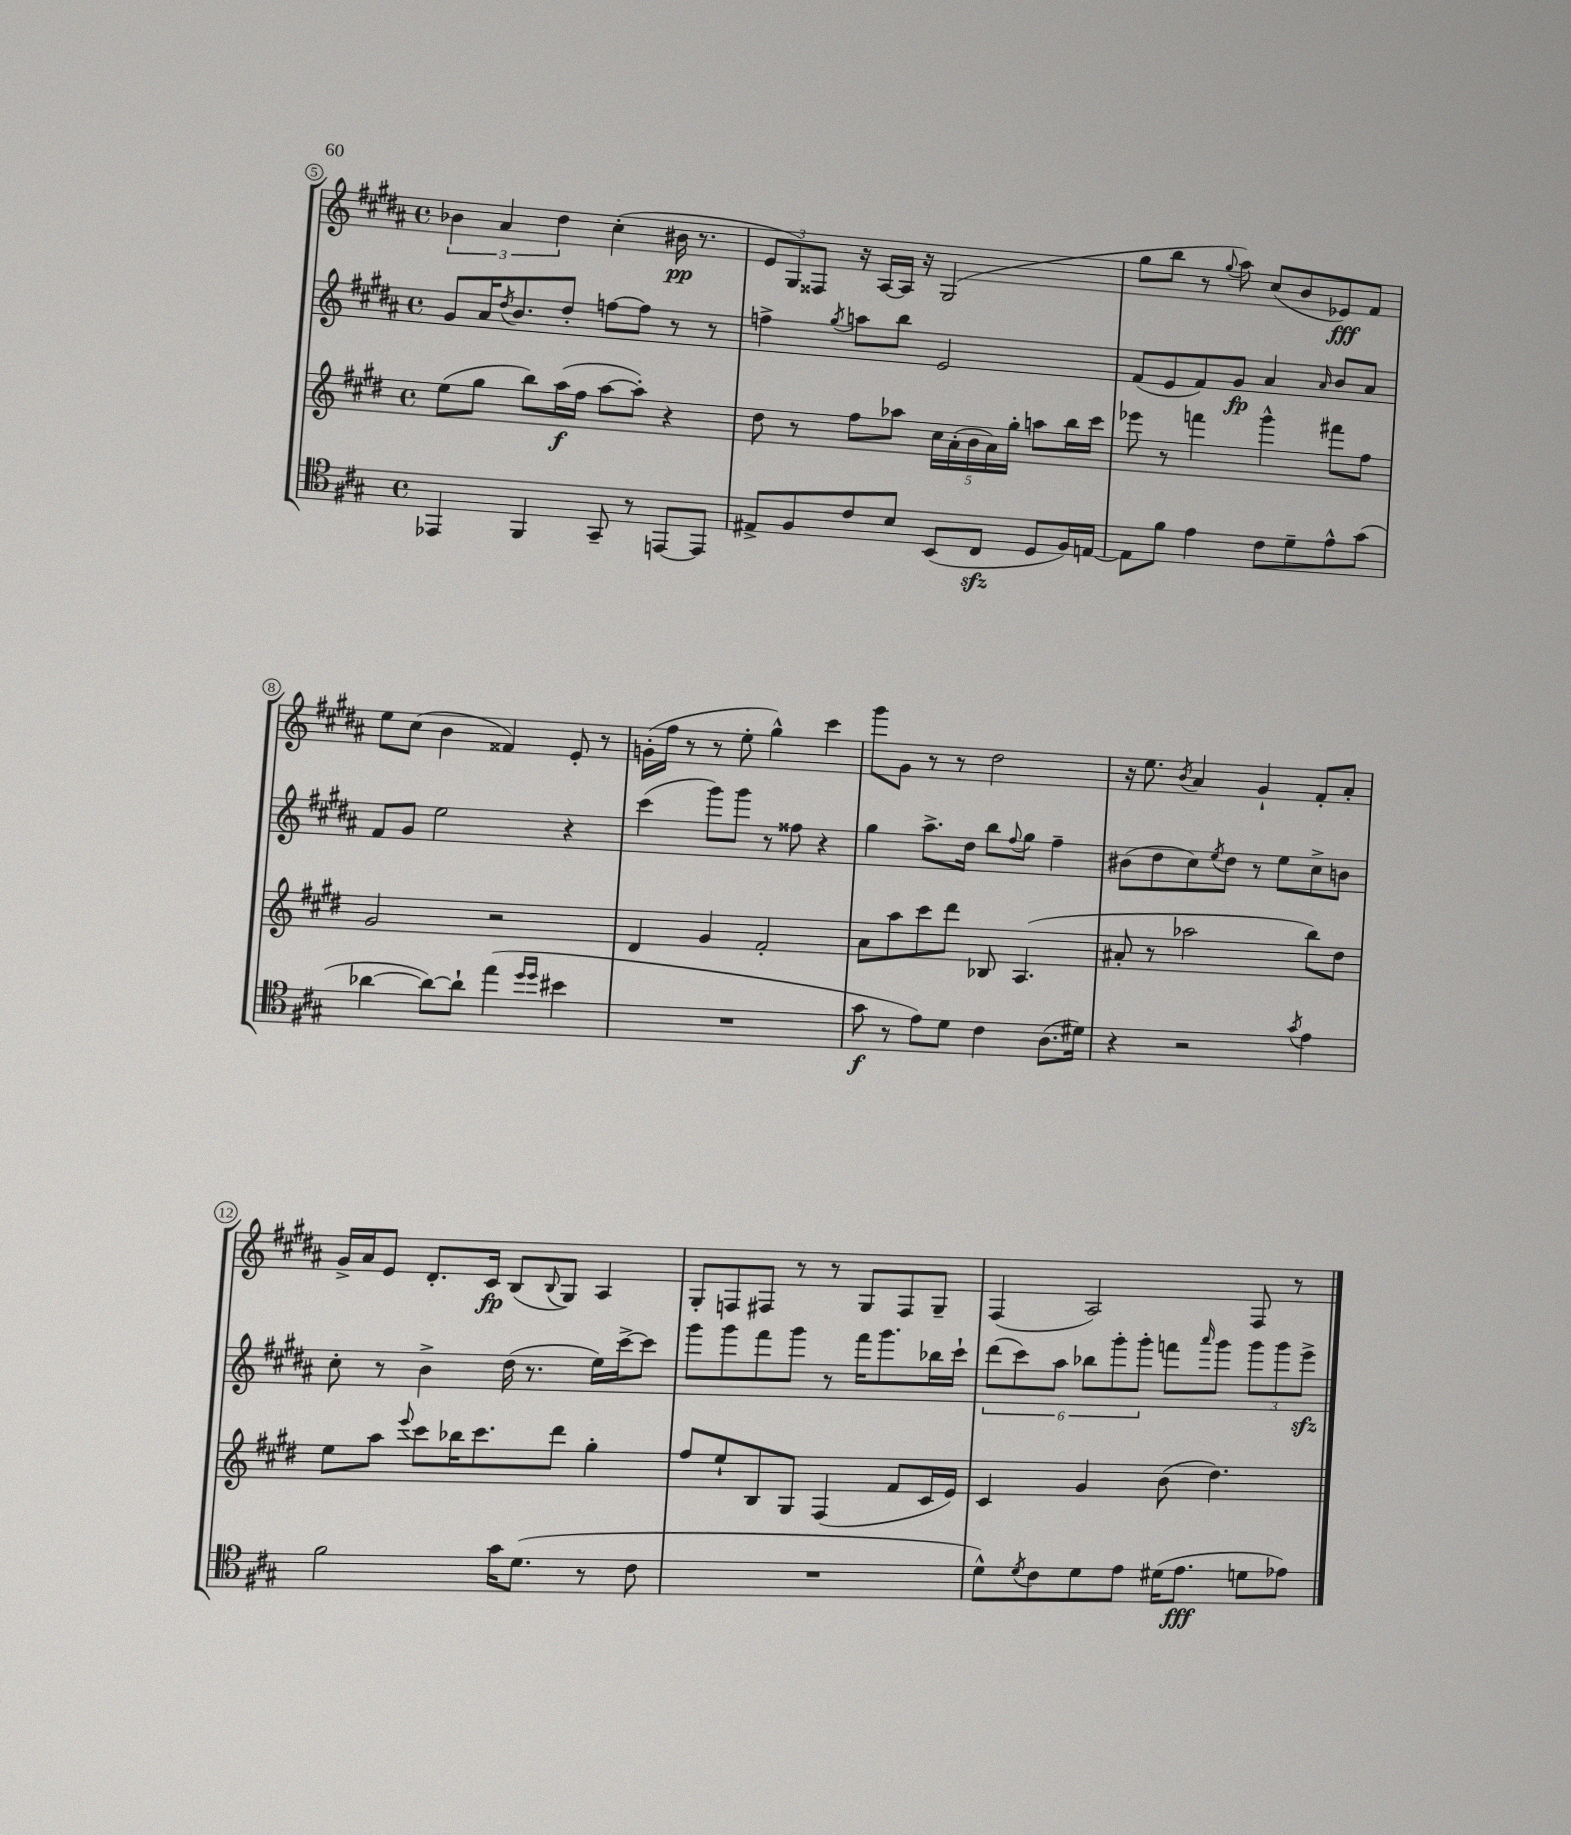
<<
\new StaffGroup <<
\new Staff = "s0" {
    \clef treble \key b \major \defaultTimeSignature \time 4/4
    \tuplet 3/2 { bes'4 ais'4 dis''4 } cis''4-.( bis'16\pp r8. |
    \tuplet 3/2 { e'8 gis8) fisis8 } r16 ais16~ ais16 r16 gis2( |
    gis''8 b''8 r8 \appoggiatura { gis''8 } ais''8) cis''8( b'8 ees'8\fff) fis'8 |
    e''8 cis''8( b'4 fisis'4) e'8-. r8 |
    g'16-.( fis''16 r8 r8 e''8-. gis''4-^) cis'''4 |
    gis'''8 gis'8 r8 r8 dis''2 |
    r16 e''8. \acciaccatura { b'8 } ais'4 gis'4-! fis'8-. ais'8-. |
    gis'16-> ais'16 e'8 dis'8.-. cis'16\fp b8( \appoggiatura { b8 } gis8) ais4 |
    gis8-. f8 fis8 r8 r8 gis8 fis8 gis8-- |
    fis4( ais2) fis8 r8 \bar "|." |
}
\new Staff = "s1" {
    \clef treble \key b \major \defaultTimeSignature \time 4/4
    gis'8 ais'16 \acciaccatura { dis''8 } b'8. dis''8-. f''8~ f''8 r8 r8 |
    f''4-> \acciaccatura { gis''8 } a''8 b''8 e'2 |
    fis'8( e'8 fis'8) gis'8\fp ais'4 \grace { ais'16 } b'8 ais'8 |
    fis'8 gis'8 e''2 r4 |
    cis'''4( gis'''8) gis'''8 r8 fisis''8 r4 |
    gis''4 ais''8.-> dis''16 b''8 \appoggiatura { fis''8 } gis''8 fis''4-- |
    bis'8( dis''8 cis''8) \acciaccatura { e''8 } dis''8 r8 e''8 cis''8-> b'8 |
    cis''8-. r8 b'4-> dis''16( r8. e''16) cis'''16~-> cis'''8 |
    gis'''8 gis'''8 fis'''8 gis'''8 r8 fis'''16 gis'''8. bes''16 cis'''16-! |
    \tuplet 6/4 { dis'''8( cis'''8) ais''8 bes''8 gis'''8-. gis'''8-. } f'''8 \grace { ais'''16 } gis'''8 \tuplet 3/2 { gis'''8 gis'''8 e'''8->\sfz } \bar "|." |
}
\new Staff = "s2" {
    \clef treble \key e \major \defaultTimeSignature \time 4/4
    e''8( gis''8 b''8) a''16\f( fis''16 a''8~ a''8-.) r4 |
    dis''8 r8 fis''8 aes''8 \tuplet 5/4 { cis''16 a'16-.( b'16 a'16) gis''16-. } a''8 b''16 cis'''16 |
    ees'''8 r8 f'''4 gis'''4-^ fis'''8 fis''8 |
    gis'2 r2 |
    dis'4 gis'4 fis'2-. |
    a'8 a''8 cis'''8 dis'''8 bes8 a4.( |
    ais'8-. r8 aes''2 b''8) dis''8 |
    e''8 a''8 \appoggiatura { e'''8 } cis'''8 bes''16 cis'''8. dis'''8 gis''4-. |
    fis''8 e''8-! b8 gis8 fis4( fis'8 cis'16 e'16) |
    cis'4 gis'4 b'8( dis''4.) \bar "|." |
}
\new Staff = "s3" {
    \clef tenor \key a \major \defaultTimeSignature \time 4/4
    ees,4 fis,4 gis,8-- r8 e,8~ e,8 |
    eis8-> fis8 cis'8 b8 b,8( cis8\sfz d8 fis16) e16~ |
    e8 fis'8 e'4 cis'8 d'8-- e'8-^ gis'8( |
    aes'4~ aes'8~) aes'8-! e''4( \grace { d''16 d''16 } bis'4 |
    R1 |
    gis'8\f r8 e'8) d'8 cis'4 a8.( dis'16) |
    r4 r2 \acciaccatura { gis'8 } e'4 |
    fis'2 gis'16 d'8.( r8 cis'8 |
    R1 |
    d'8-^) \acciaccatura { d'8 } cis'8 d'8 e'8 dis'16( e'8.\fff d'8 ees'8) \bar "|." |
}
>>
>>
\layout { \context { \Score currentBarNumber = #5 \override BarNumber.stencil = #(make-stencil-circler 0.1 0.3 ly:text-interface::print) } }
